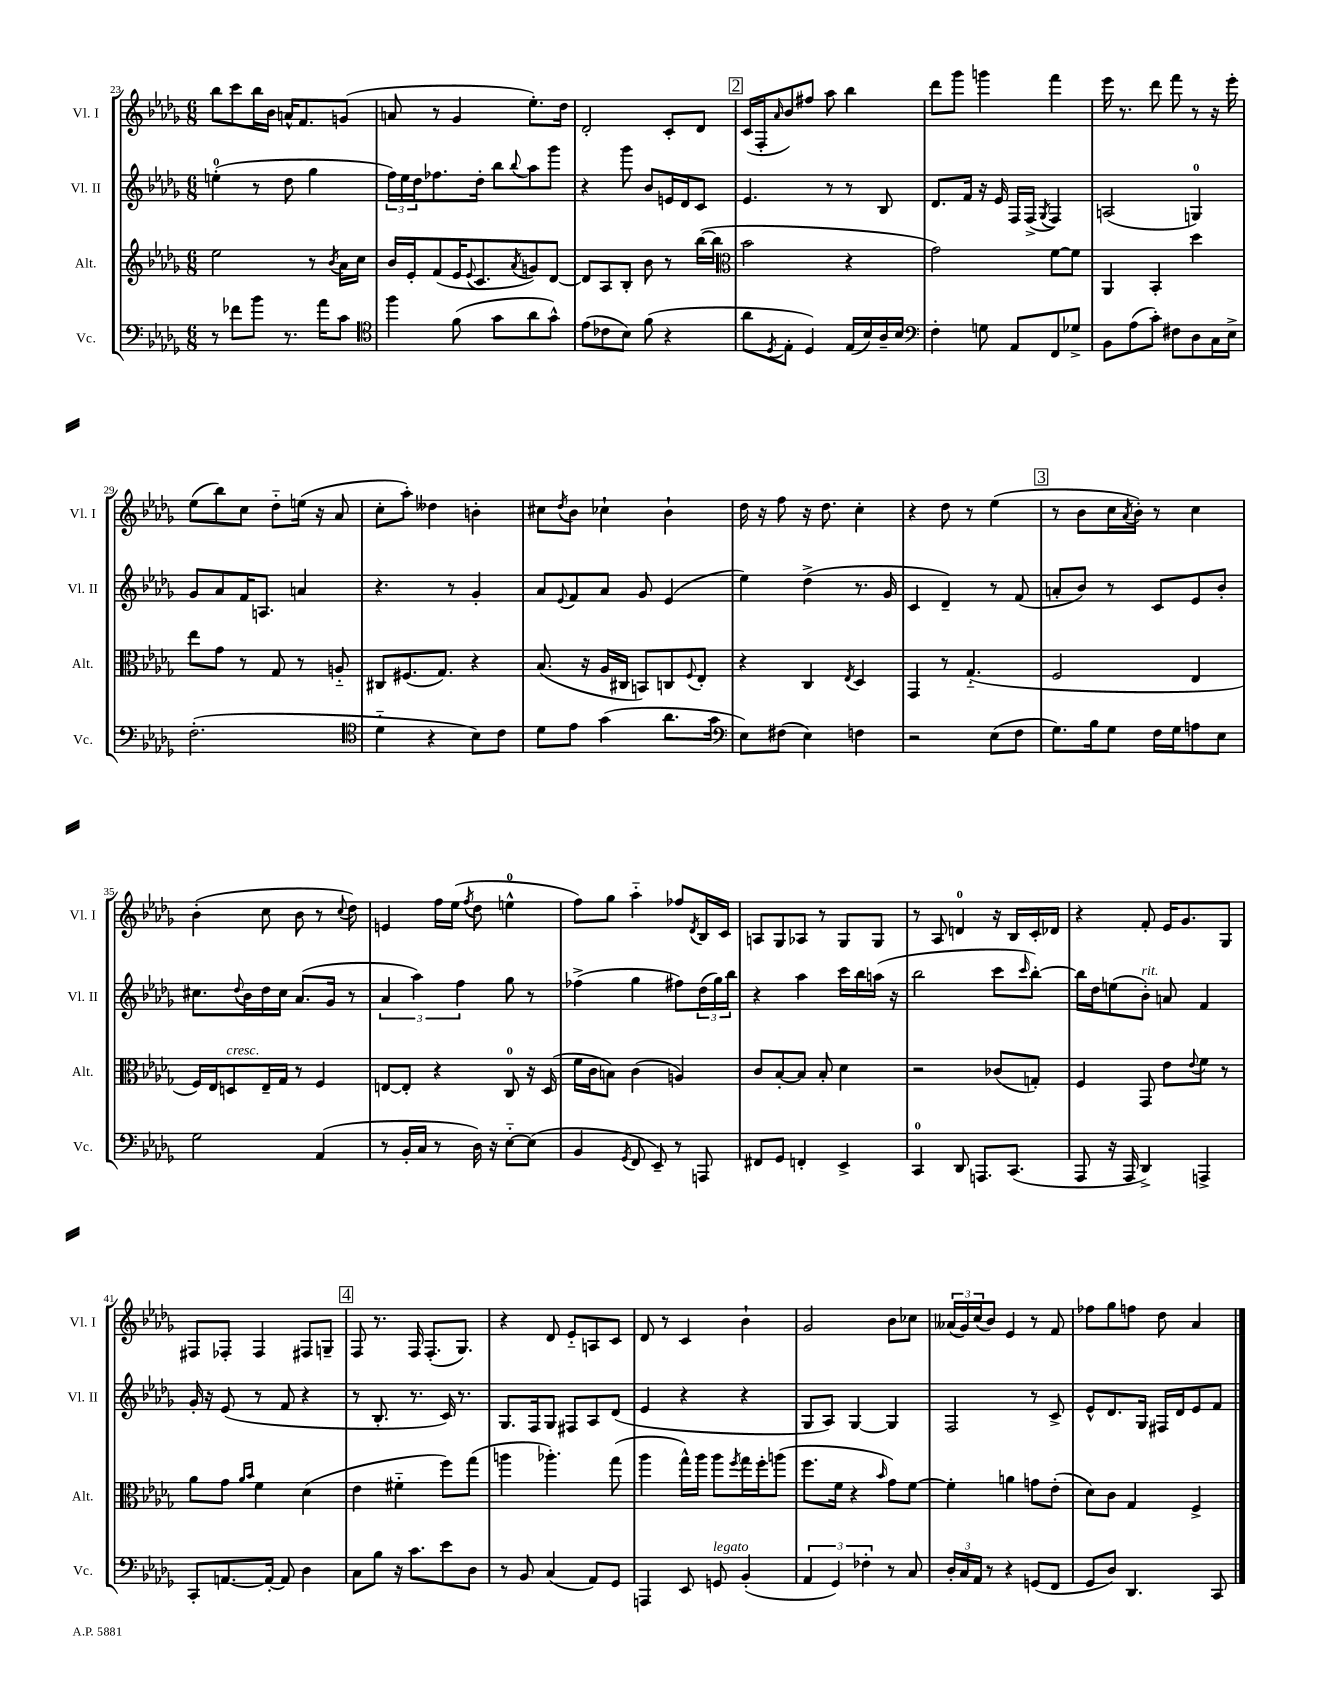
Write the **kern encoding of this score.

**kern	**kern	**kern	**kern
*part4	*part3	*part2	*part1
*staff4	*staff3	*staff2	*staff1
*I"Vc.	*I"Alt.	*I"Vl. II	*I"Vl. I
*I'Vc.	*I'Alt.	*I'Vl. II	*I'Vl. I
*clefF4	*clefG2	*clefG2	*clefG2
*k[b-e-a-d-g-]	*k[b-e-a-d-g-]	*k[b-e-a-d-g-]	*k[b-e-a-d-g-]
*M6/8	*M6/8	*M6/8	*M6/8
=23	=23	=23	=23
8r	2ee-\	(4een'\	8bb-\L
8f-X\L	.	.	8ccc\
8b-\J	.	8r	16bb-\L
.	.	.	16b-\JJ
8.r	.	8dd-\	16an^^/KL
.	.	.	8.f/
.	8r	4gg-\	.
16a-\KL	.	.	.
.	8qb-/	.	.
8c\J	16a-\LL	.	(8gn/J
.	16cc\JJ	.	.
=24	=24	=24	=24
*clefC4	*	*	*
4ff\	16b-/LL	24ff\LL)	8an/
.	.	24ee-\	.
.	16e-'/J	.	.
.	.	24dd-\J	.
.	(8f/	8.ff-X\	8r
(8f\	16e-/K	.	4g-/
.	8qqe-/	.	.
.	8.c/	16dd-'\Jk	.
8g-\L	.	8bb-\L	.
.	8qa-/	8qqbb-/	.
8a-\	8gn/)	8aa-\	8.ee-'\L)
8g-^^\J)	[8d-/J	8ggg-\J	.
.	.	.	16dd-\Jk
=25	=25	=25	=25
(8e-\L	8d-/L]	4r	2d-'/
8c-X\	8A-/	.	.
8B-\J)	8B-'/J	8ggg-\	.
(8f\	8b-\	8b-/L	.
4r	8r	16en/L	8c'/L
.	.	16d-/J	.
.	([16bb-\LL	8c/J	8d-/J
.	16bb-\JJ]	.	.
!!LO:REH:place=s1:t=2
=26	=26	=26	=26
*	*clefC3	*	*
8a-\L	2b-\	4.e-/	(16c/LL
.	.	.	16F'/J
8qD-/	.	.	16qqa-/
8E-'\J	.	.	8b-/)
4D-/)	.	.	8ff#X/J
.	.	8r	8aa-\
(16E-/LL	4r	8r	4bb-\
16B-/)	.	.	.
16A-~/	.	8B-/	.
16B-/JJ	.	.	.
=27	=27	=27	=27
*clefF4	*	*	*
4F'\	2g-\)	8.d-/L	8ddd-\L
.	.	.	8ggg-\J
.	.	16f/Jk	.
8Gn\	.	16r	4gggn\
.	.	16e-/	.
8AA-/L	.	16F/LL	.
.	.	(16F^/JJ	.
.	.	8qG-/	.
8FF/	[8f\L	4F/)	4fff\
8G-X^/J	8f\J]	.	.
=28	=28	=28	=28
8BB-\L	4AA-/	(2An/	16eee-\
.	.	.	8.r
(8A-\	.	.	.
8c'\J)	4BB-'/	.	8ddd-\
8F#X\L	.	.	8fff\
8D-\	4dd-\	4Gn/)	8r
16C\L	.	.	16r
16E-^\JJ	.	.	16eee-'\
!!LO:LB:g=z
=29	=29	=29	=29
(2.F'\	8ee-\L	8g-/L	(8ee-\L
.	8g-\J	8a-/	8bb-\)
.	8r	16f/K	8cc\J
.	.	8.An/J	.
.	8G-/	.	8dd-\L
.	8r	4an/	(16een\Jk
.	.	.	16r
.	8An/	.	8a-/
=30	=30	=30	=30
*clefC4	*	*	*
4d-\	8C#X/L	4.r	8cc'\L
.	(8.F#X/	.	8aa-'\J)
4r	.	.	4dd--X\
.	8.G-/J)	.	.
.	.	8r	.
8B-\L)	4r	4g-'/	4bn'\
8c\J	.	.	.
=31	=31	=31	=31
8d-\L	(8.B-/	8a-/L	8cc#X\L
.	.	8qqe-/	8qdd-/
8e-\J	.	8f/	8b-\J
.	16r	.	.
(4g-\	16A-/LL	8a-/J	4cc-X`\
.	16C#X/JJ	.	.
.	8BBn/L)	8g-/	.
8.a-\L	8Cn/	(4e-/	4b-`\
.	8qqF/	.	.
.	8E-'/J	.	.
16g-\Jk	.	.	.
=32	=32	=32	=32
*clefF4	*	*	*
8E-\L)	4r	4ee-\)	16dd-\
.	.	.	16r
(8F#X\J	.	.	8ff\
4E-\)	4C/	(4dd-^\	16r
.	.	.	8.dd-\
.	8qE-/	.	.
4Fn\	4D-/	8.r	4cc'\
.	.	16g-/	.
=33	=33	=33	=33
2r	4GG-/	4c/	4r
.	8r	4d-~/)	8dd-\
.	(4.G-/	.	8r
(8E-\L	.	8r	(4ee-\
8F\J	.	(8f/	.
!!LO:REH:place=s1:t=3
=34	=34	=34	=34
8.G-\L)	2F/	8an'/L	8r
.	.	8b-/J)	8b-\L
16B-\k	.	.	.
8G-\J	.	8r	16cc\L
.	.	.	8qa-/
.	.	.	16b-'\JJ)
16F\LL	.	8c/L	8r
16G-\J	.	.	.
8An\	4E-/	8e-/	4cc\
8E-\J	.	8b-'/J	.
!!LO:LB:g=z
=35	=35	=35	=35
2G-\	16F/LL)	8.cc#X\L	(4b-'\
.	16E-/J	.	.
!	!LO:TX:a:i:t=cresc.	!	!
.	8Dn/	.	.
.	.	8qqdd-/	.
.	.	16b-\L	.
.	16E-~/L	16dd-\	8cc\
.	16G-/JJ	16cc#\JJ	.
.	8r	(8.a-/L	8b-\
(4AA-/	4F/	.	8r
.	.	16g-/Jk	.
.	.	.	8qqcc/
.	.	8r	8dd-\)
=36	=36	=36	=36
8r	[8En/L	6a-/	4en/
16BB-'/LL	8E'/J]	.	.
.	.	6aa-\)	.
16C/JJ	.	.	.
8r	4r	.	16ff\LL
.	.	.	(16ee-\JJ
.	.	6ff\	.
.	.	.	8qff/
16D-\)	.	.	8dd-\
16r	.	.	.
[8E-\L	8C/	8gg-\	4een^^\
(8E-\J]	16r	8r	.
.	(16D-/	.	.
=37	=37	=37	=37
4BB-/	16f\LL	(4ff-X^\	8ff\L)
.	16c\J	.	.
.	8Bn\J)	.	8gg-\J
8qGG-/	.	.	.
8FF/	(4c\	4gg-\	4aa-\
8EE-~/)	.	.	.
8r	4An/)	8ff#X\L)	8ff-X/L
.	.	.	8qd-/
8AAAn/	.	(24dd-\L	16B-/L
.	.	24gg-\)	.
.	.	.	16c/JJ
.	.	24bb-\JJ	.
=38	=38	=38	=38
8FF#X/L	8c/L	4r	8An/L
8GG-/J	[8B-'/	.	8G-/
4FFn'/	8B-/J]	4aa-\	8A-X/J
.	8B-'/	.	8r
4EE-^/	4d-\	16ccc\LL	8G-/L
.	.	16bb-\	.
.	.	(16aan\JJ	8G-/J
.	.	16r	.
=39	=39	=39	=39
4CC/	2r	2bb-\	8r
.	.	.	8A-/
8DD-/	.	.	4dn/
8.AAAn/L	.	.	.
.	(8c-X/L	8ccc\L	16r
(8.CC/J	.	.	16B-/LL
.	.	16qqccc/	.
.	8Gn'/J)	[8bb-'\J)	16c'/
.	.	.	16d-X/JJ
=40	=40	=40	=40
8AAA-/	4F/	16bb-\LL]	4r
.	.	16dd-\J	.
16r	.	(8een\	.
16AAA-/	.	.	.
!	!	!LO:TX:a:i:t=rit.	!
4DD-^/)	8GG-/	8b-'\J)	8f'/
.	8e-\L	8an/	16e-/KL
.	.	.	8.g-/
.	8qqe-/	.	.
4AAAn^/	8f\J	4f/	.
.	8r	.	8G-/J
!!LO:LB:g=z
=41	=41	=41	=41
8CC'/L	8a-\L	16g-'/	8F#X/L
.	.	16r	.
[8.AAn/	8g-\J	(8e-/	8F-X'/J
.	16qqa-/LL	.	.
.	16qqb-/JJ	.	.
.	4f\	8r	4F-/
16AA'/Jk_	.	.	.
8AA/]	.	8f/	.
4D-\	(4d-\	4r	8F#X/L
.	.	.	8Gn~/J
!!LO:REH:place=s1:t=4
=42	=42	=42	=42
8C\L	4e-\	8r	8F/
8B-\J	.	8.B-'/	8.r
16r	4f#X\	.	.
8.c\L	.	8.r	16F/
.	.	.	(8.F'/L
8e-\	8ff\L)	16c/)	.
.	.	8.r	8.G-/J)
8D-\J	(8gg-\J	.	.
=43	=43	=43	=43
8r	4aan\	8.G-/L	4r
8BB-/	.	.	.
.	.	16F/k	.
(4C/	4.aa-X'\)	8G-/J	8d-/
.	.	8F#X/L	8e-/L
8AA-/L)	.	8A-/	8An/
8GG-/J	(8gg-\	(8d-/J	8c/J
=44	=44	=44	=44
4AAAn/	4aa-\	4e-/	8d-/
.	.	.	8r
8EE-/	16gg-^^\LL)	4r	4c/
.	16aa-\JJ	.	.
!LO:TX:a:i:t=legato	!	!	!
8GGn/	8aa-\L	.	.
.	8qff/	.	.
(4BB-'/	16gg-\L	4r	4b-`\
.	16ff'\J	.	.
.	(8aan\J	.	.
=45	=45	=45	=45
6AA-/	8.ff\L	8G-/L	2g-/
.	.	8A-/J)	.
6GG-/)	.	.	.
.	16f\Jk	.	.
.	4r	[4G-/	.
6F-X'\	.	.	.
.	16qqb-/	.	.
8r	8g-\L)	4G-/]	8b-\L
8C/	[8f\J	.	8cc-X\J
=46	=46	=46	=46
24D-'/LL	4f'\]	2F/	(24a--X/LL
24C/	.	.	24g-/)
24AA-/JJ	.	.	(24cc/J
8r	.	.	8b-/J)
4r	4an\	.	4e-/
(8GGn/L	8gn\L	8r	8r
8FF/J	(8e-'\J	8c^/	8f/
=47	=47	=47	=47
8GG-/L	8d-\L)	8e-^^/L	8ff-X\L
8D-/J)	8c\J	8.d-/	8gg-\
4.DD-/	4G-/	.	8ffn\J
.	.	16G-/Jk	.
.	.	16F#X/LL	8dd-\
.	.	16d-/J	.
.	4F^/	8e-/	4a-/
8CC/	.	8f/J	.
==	==	==	==
*-	*-	*-	*-
